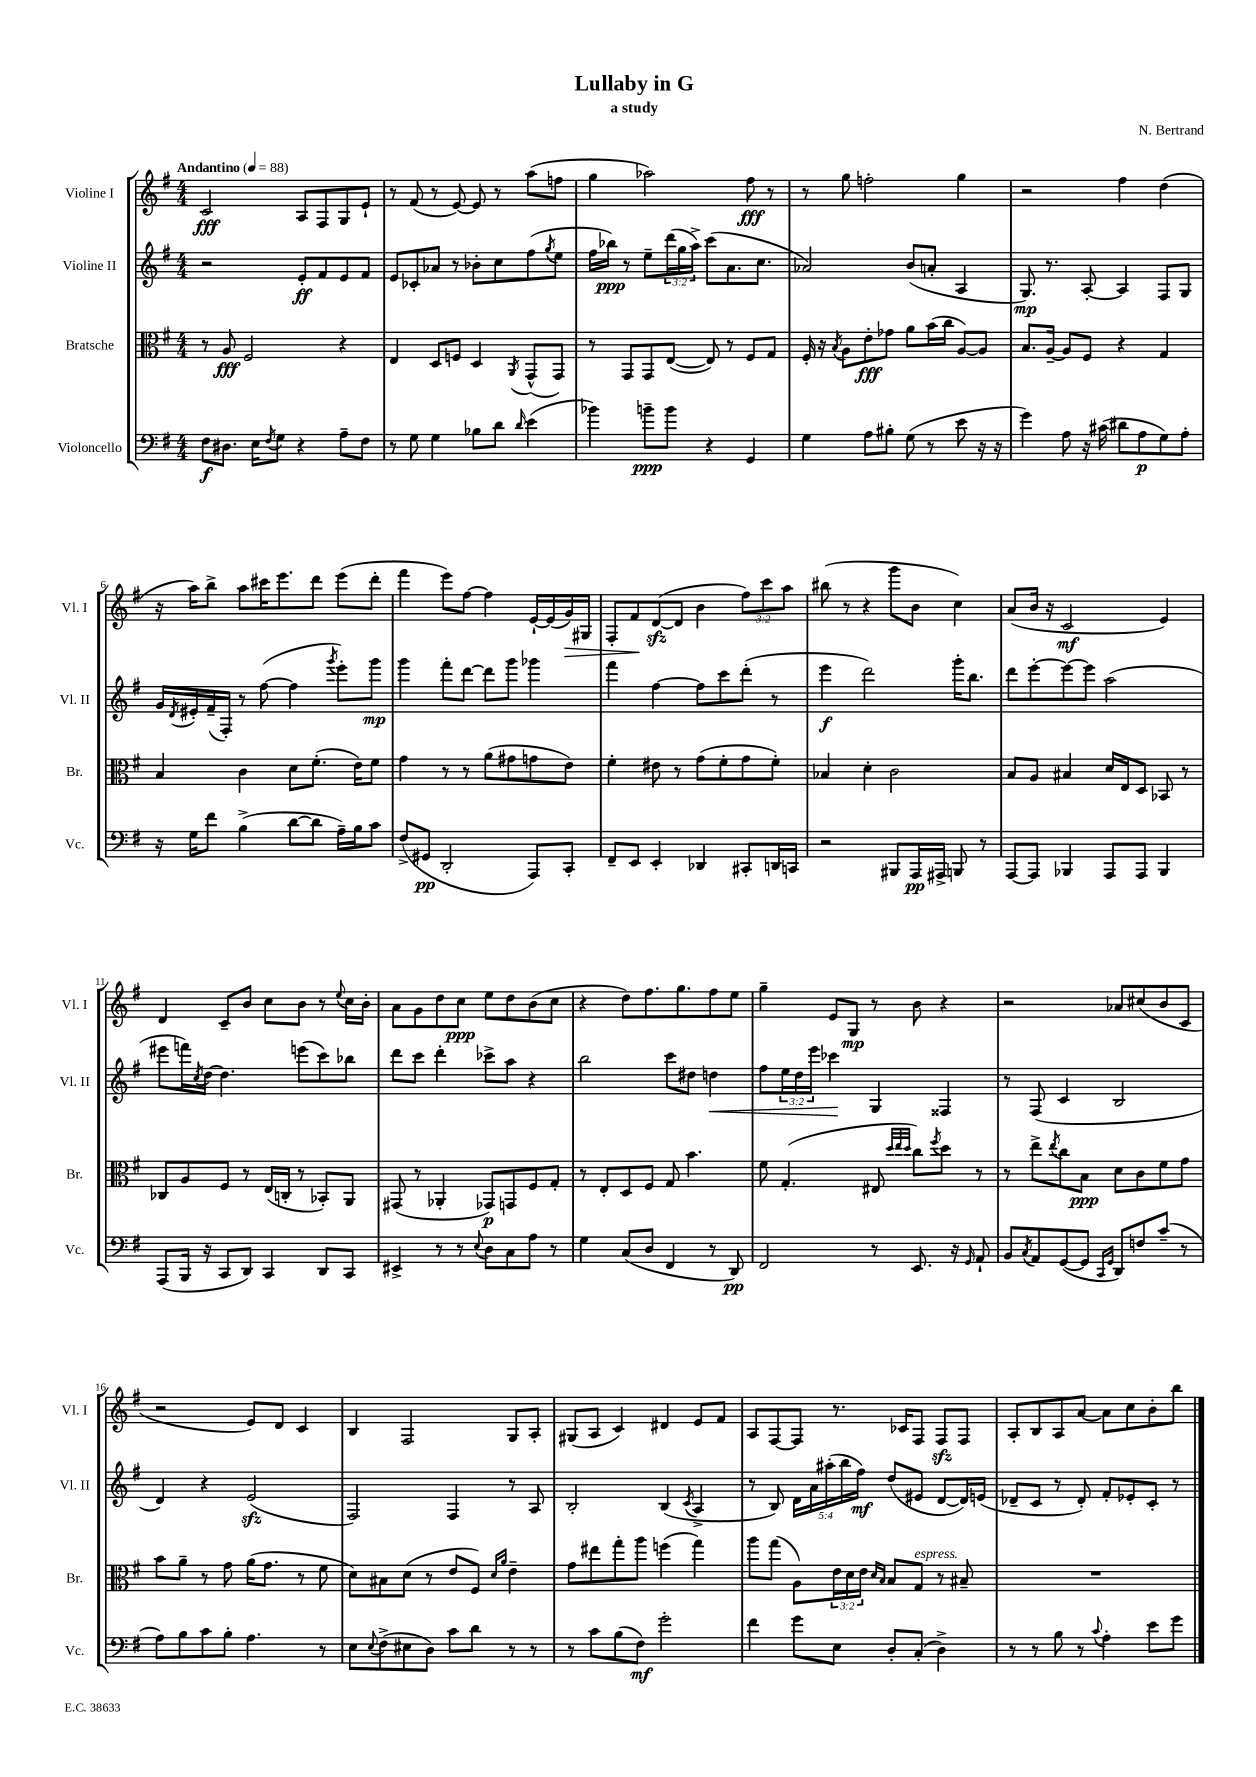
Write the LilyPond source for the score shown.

\header { title = "Lullaby in G" composer = "N. Bertrand" subtitle = "a study" }
<<
\new StaffGroup <<
\new Staff = "s0" \with { instrumentName = "Violine I" shortInstrumentName = "Vl. I" } {
    \clef treble \key g \major \numericTimeSignature \time 4/4 \override Staff.TupletNumber.text = #tuplet-number::calc-fraction-text \tempo "Andantino" 4 = 88
    c'2\fff a8 fis8 g8 e'8-! |
    r8 fis'8( r8 e'8~) e'8 r8 a''8( f''8 |
    g''4 aes''2) fis''8\fff r8 |
    r8 g''8 f''2-. g''4 |
    r2 fis''4 d''4( |
    r16 a''16) b''8-> a''8 cis'''16 e'''8. d'''8 e'''8( d'''8-. |
    fis'''4 e'''8) fis''8~ fis''4 e'16~-! e'16( g'16\>) gis16 |
    fis8-. fis'8\! d'8~\sfz( d'8 b'4 \tuplet 3/2 { fis''8) c'''8 a''8 } |
    bis''8( r8 r4 g'''8 b'8 c''4) |
    a'8( b'16 r16 c'2\mf e'4) |
    d'4 c'8-- b'8 c''8 b'8 r8 \appoggiatura { e''8 } c''16 b'16-. |
    a'8 g'8 d''8 c''8\ppp e''8 d''8 b'8( c''8 |
    r4 d''8) fis''8. g''8. fis''8 e''8 |
    g''4-- e'8 g8\mp r8 b'8 r4 |
    r2 aes'8 cis''8( b'8 c'8 |
    r2 e'8) d'8 c'4 |
    b4 fis2 g8 a8-. |
    gis8( a8 c'4) dis'4 e'8 fis'8 |
    a8 fis8~ fis8 r8. ces'16 fis8 fis8\sfz fis8 |
    a8-. b8 a8 a'8~ a'8 c''8 b'8-. b''8 \bar "|." |
}
\new Staff = "s1" \with { instrumentName = "Violine II" shortInstrumentName = "Vl. II" } {
    \clef treble \key g \major \numericTimeSignature \time 4/4 \override Staff.TupletNumber.text = #tuplet-number::calc-fraction-text
    r2 e'8-.\ff fis'8 e'8 fis'8 |
    e'8 ces'8-. aes'8 r8 bes'8-. c''8 fis''8( \acciaccatura { g''8 } e''8 |
    fis''16 bes''16\ppp) r8 e''8-- \tuplet 3/2 { d'''16( g''16 a''16->) } c'''8( a'8. c''8. |
    aes'2) b'8( a'8-. a4 |
    g8.\mp) r8. a8~-. a4 fis8 g8 |
    g'16 \acciaccatura { d'8 } eis'16-. fis'16--( fis16-.) r8 fis''8~( fis''4 \acciaccatura { g'''8 } e'''8-.) g'''8\mp |
    g'''4 fis'''8-. d'''8~ d'''8 g'''8 ges'''4 |
    fis'''4 fis''4~ fis''8 c'''8 d'''8-.( r8 |
    e'''4\f d'''2) g'''16-. b''8. |
    d'''8 e'''8~-. e'''8~ e'''8 a''2( |
    eis'''8 f'''16) \acciaccatura { c''8 } d''16~ d''4. e'''8( c'''8) bes''8 |
    d'''8 c'''8 d'''4-. ces'''8-> a''8 r4 |
    b''2 c'''8 dis''8 d''4\< |
    fis''8 \tuplet 3/2 { e''16 d''16 e'''16 } ces'''4\! g4 fisis4 |
    r8 fis8( c'4 b2 |
    d'4) r4 e'2\sfz( |
    fis2) fis4 r8 a8 |
    b2-. b4( \acciaccatura { c'8 } a4-> |
    r8 b8) \tuplet 5/4 { d'16 a'16 ais''16-.( b''16 fis''16\mf) } d''8( eis'8 d'8~ d'16) e'16( |
    des'8-- c'8 r8 des'8-.) fis'8-. ees'8-. c'8-. r8 \bar "|." |
}
\new Staff = "s2" \with { instrumentName = "Bratsche" shortInstrumentName = "Br." } {
    \clef alto \key g \major \numericTimeSignature \time 4/4 \override Staff.TupletNumber.text = #tuplet-number::calc-fraction-text
    r8 a8\fff fis2 r4 |
    e4 d8 f8 d4 \acciaccatura { a,8 } g,8-^( g,8) |
    r8 g,8 g,8 e8~( e8) r8 fis8 g8 |
    fis16-. r16 \acciaccatura { b8 } a8 e'8-.\fff ges'8 a'8 b'16( c''16 a8~) a8 |
    b8. a16~-- a8 fis8 r4 g4 |
    b4 c'4 d'8 fis'8.-.( e'16) fis'8 |
    g'4 r8 r8 a'8( gis'8 g'8 e'8) |
    fis'4-. eis'8 r8 g'8( fis'8-. g'8 fis'8-.) |
    bes4 d'4-. c'2 |
    b8 a8 bis4 d'16 e16 d8 bes,8 r8 |
    ces8 a8 fis8 r8 e16( c16-. r8 bes,8-.) a,8 |
    gis,8( r8 aes,4-. ges,8\p) g,8 fis8 g8-. |
    r8 e8-. d8 fis8 g8 b'4. |
    fis'8 g4.-.( eis8 \grace { d''32 e''32 d''32 } c''8) \acciaccatura { fis''8 } d''8 r8 |
    r8 e''8-> \acciaccatura { e''8 } c''8 b8\ppp d'8 c'8 fis'8 g'8 |
    b'8 a'8-- r8 g'8 a'16( g'8. r8 fis'8 |
    d'8) bis8 d'8( r8 e'8 fis8) \grace { d'16 a'16 } e'4-- |
    g'8 eis''8 g''8-. a''8 f''4( g''4) |
    a''8 g''8( a8) \tuplet 3/2 { e'16 d'16 e'16 } \grace { d'16 b16 } b8 g8^\markup { \italic "espress." } r8 bis8-- |
    R1 \bar "|." |
}
\new Staff = "s3" \with { instrumentName = "Violoncello" shortInstrumentName = "Vc." } {
    \clef bass \key g \major \numericTimeSignature \time 4/4
    fis8\f dis8. e16 \acciaccatura { fis8 } g8 r4 a8-- fis8 |
    r8 g8 g4 bes8 d'8 \grace { d'16 } e'4( |
    bes'4) b'8--\ppp b'8 r4 g,4 |
    g4 a8 bis8-. g8( r8 e'8 r16 r16 |
    g'4) a8 r16 cis'16( dis'8 a8\p g8) a8-. |
    r16 g16 fis'8 b4->( d'8~ d'8 a16--) b16 c'8 |
    fis8->( gis,8\pp d,2-. a,,8) c,8-. |
    fis,8-- e,8 e,4-. des,4 cis,8-. d,16 c,16 |
    r2 bis,,8 a,,16\pp ais,,16-> b,,8 r8 |
    a,,8~ a,,8 bes,,4 a,,8 a,,8 bes,,4 |
    a,,8( b,,16 r16 c,8 d,8) c,4 d,8 c,8 |
    eis,4-> r8 r8 \appoggiatura { e8 } d8 c8 a8 r8 |
    g4 c8( d8 fis,4 r8 d,8\pp) |
    fis,2 r8 e,8. r16 \grace { g,16 } a,8-! |
    b,8 \acciaccatura { c8 } a,8 g,8~( g,8 \grace { c,16 g,16 } d,8) f8 c'8--( r8 |
    a8) b8 c'8 b8-. a4. r8 |
    e8 \appoggiatura { e8 } fis8->( eis8 d8) c'8 d'8 r8 r8 |
    r8 c'8 b8( fis8\mf) g'2-. |
    fis'4 g'8 e8 d8-. c8-.( d4->) |
    r8 r8 b8 r8 \appoggiatura { c'8 } a4-. e'8 g'8 \bar "|." |
}
>>
>>
